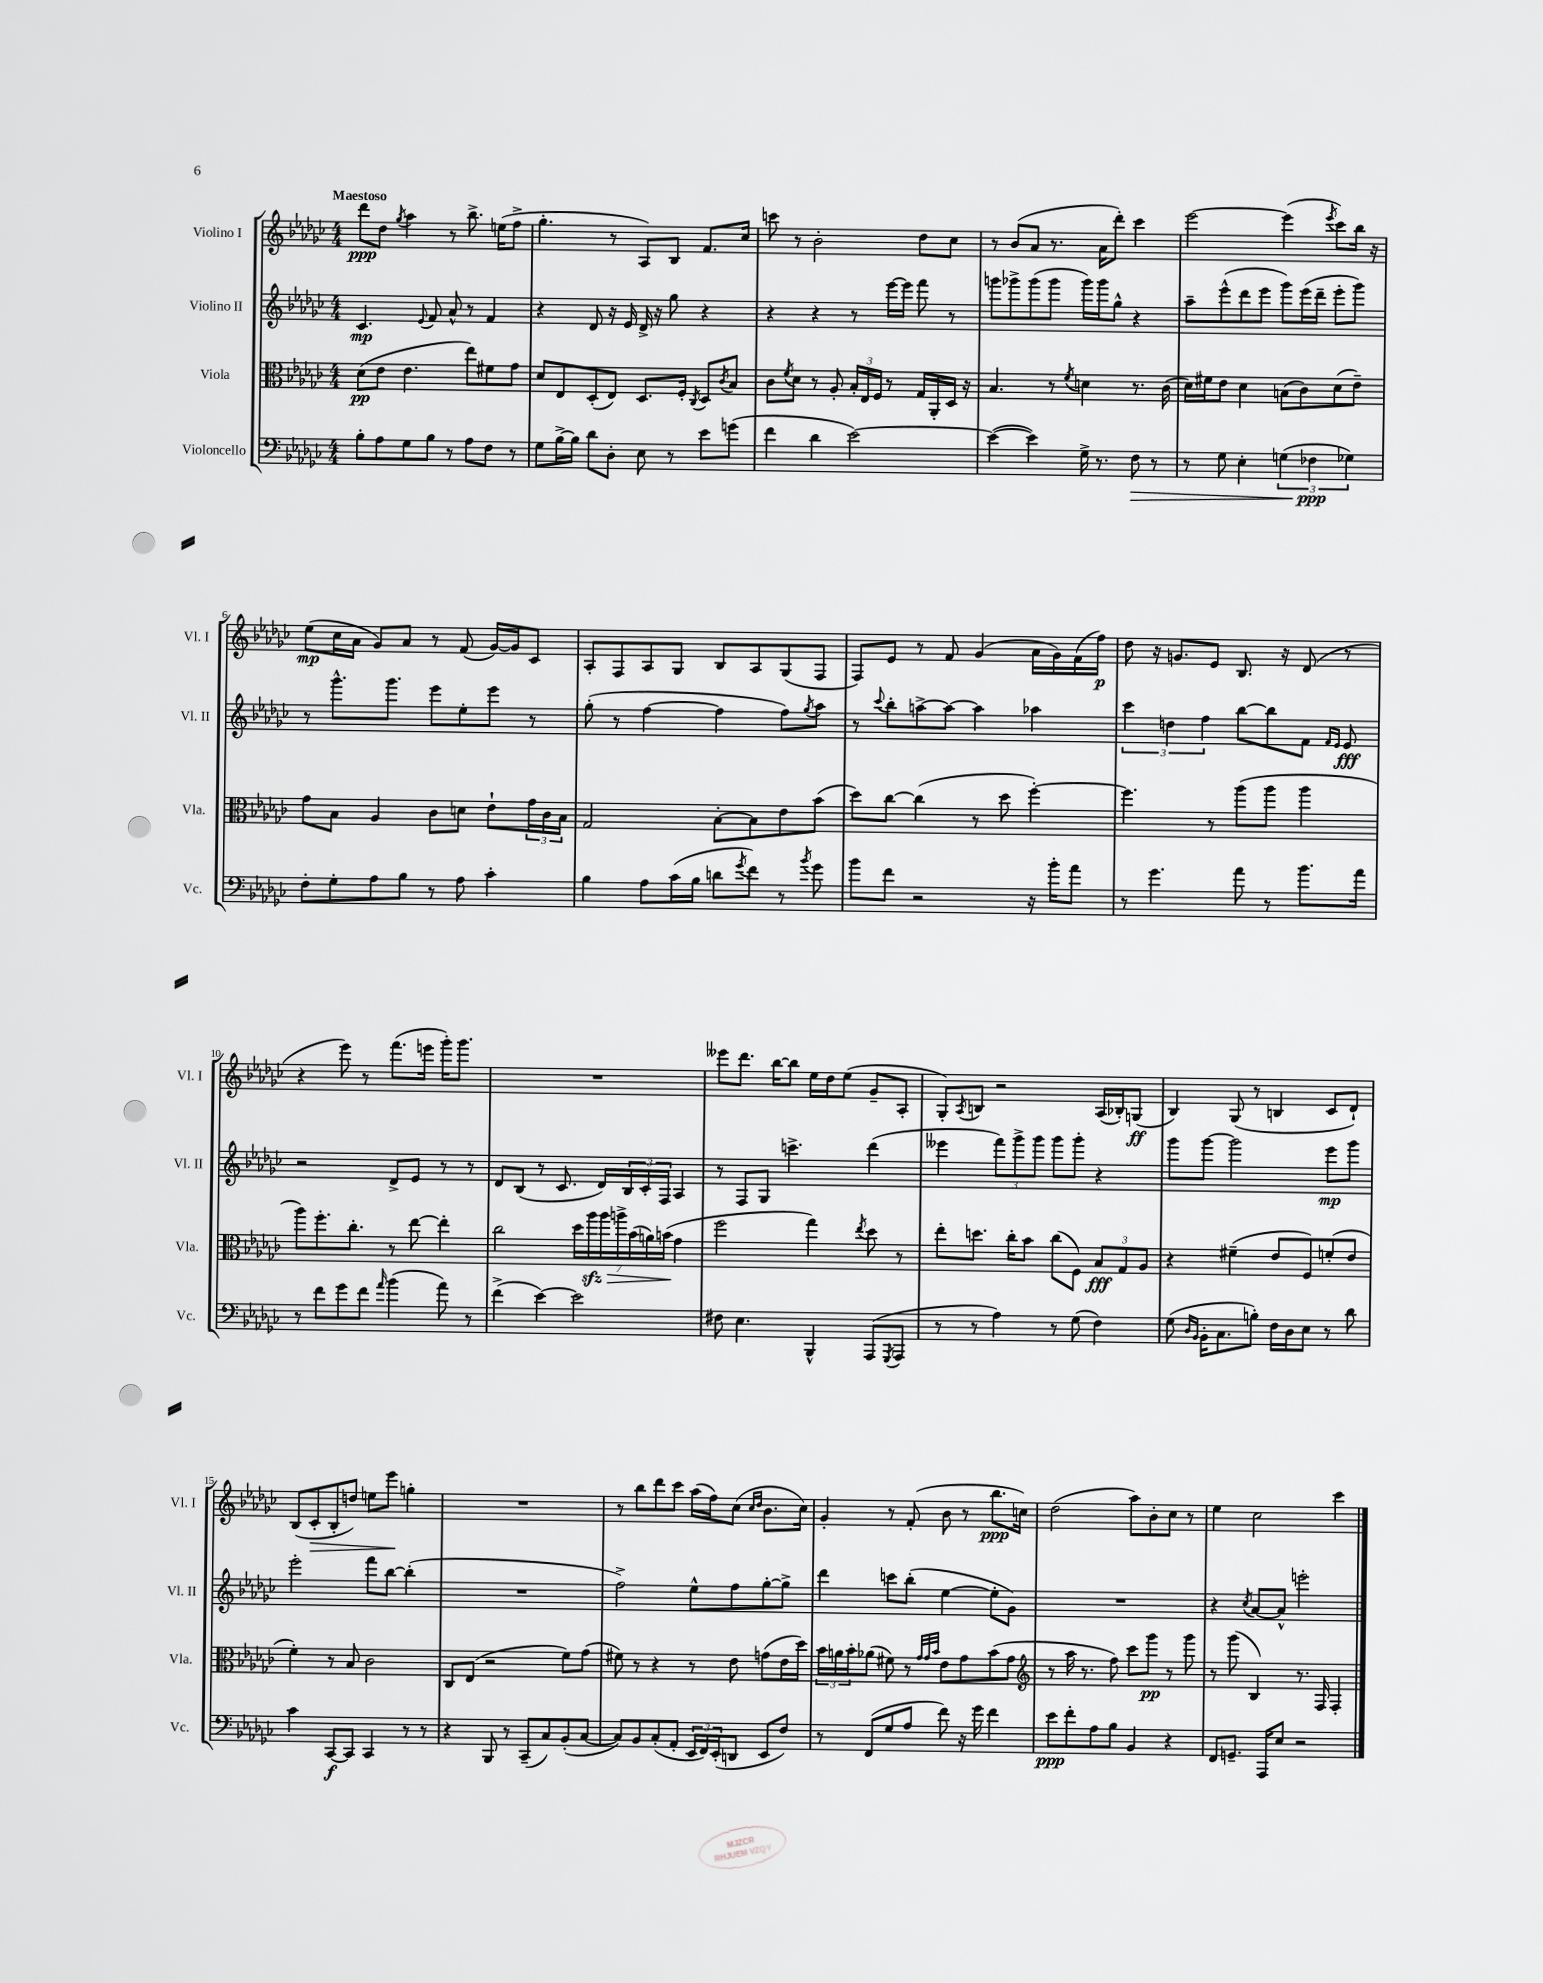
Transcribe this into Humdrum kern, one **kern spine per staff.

**kern	**kern	**kern	**kern
*staff4	*staff3	*staff2	*staff1
*clefF4	*clefC3	*clefG2	*clefG2
*k[b-e-a-d-g-c-]	*k[b-e-a-d-g-c-]	*k[b-e-a-d-g-c-]	*k[b-e-a-d-g-c-]
*M4/4	*M4/4	*M4/4	*M4/4
8B-'	(8d-	4.c-	8ddd-
8A-	8e-	.	8dd-
.	.	.	8qgg-
8G-	4.e-	.	4aa-
.	.	8qqe-	.
8B-	.	8f	.
8r	.	8a-^^	8r
8A-	8ee-)	8r	8.bb-^
8F	8f#	4f	.
.	.	.	(16ee
8r	8g-	.	8ff^
=	=	=	=
8G-	8d-	4r	4.gg-'
[16B-^	8E-	.	.
16B-]	.	.	.
8d-	(8D-'	8d-	.
8D-'	8E-)	16r	8r
.	.	16e-	.
8E-	8.D-	16d-^	8A-)
.	.	16r	.
8r	.	8gg-	8B-
.	16F'	.	.
.	8qC-	.	.
8e-	8D-	4r	8.f
.	8qc-	.	.
(8g	8B-	.	.
.	.	.	16cc-
=	=	=	=
4f	8c-	4r	8ccc
.	8qf	.	.
.	8d-	.	8r
4d-	8r	4r	2b-'
.	8A-'	.	.
[2e-)	24B-'	8r	.
.	24E-	.	.
.	24F	.	.
.	8r	[16eee-	.
.	.	16eee-]	.
.	16G-	8fff	8dd-
.	16AA-'	.	.
.	16D-	8r	8cc-
.	16r	.	.
=	=	=	=
(4e-_	4.B-	8ggg	8r
.	.	8ggg-^	(8b-
4e-])	.	(8ggg-	8a-
.	8r	8ggg-	8.r
.	8qf	.	.
16G-^	4d	16ggg-)	.
8.r	.	16ggg-	16a-
.	.	8gg-^^	8ddd-')
8F	8.r	4r	4ccc-
8r	.	.	.
.	(16c-	.	.
=	=	=	=
8r	16d-)	8aa-~	[2eee-
.	16f#	.	.
8G-	8e-	(8eee-^^	.
4E-'	4d-	8ddd-	.
.	.	8eee-	.
(6G	(8B	8ggg-)	(4eee-]
.	8c-)	(16eee-	.
6F-	.	.	.
.	.	16ddd-~	.
.	.	.	8qeee-
.	(8d-	8eee-'	8ccc-)
6G-)	.	.	.
.	8e-~)	8ggg-)	16bb-
.	.	.	16r
=	=	=	=
8F'	8g-	8r	(8ee-
8G-'	8B-	8.ggg-^^	16cc-
.	.	.	16a-
8A-	4A-	.	8g-)
.	.	8.ggg-	.
8B-	.	.	8a-
8r	8c-	8eee-	8r
8A-	8d	8ee-'	(8f
4c-'	8e-`	8eee-	[16g-)
.	.	.	16g-]
.	24g-	8r	8c-
.	24c-	.	.
.	24B-	.	.
=	=	=	=
4B-	2G-	(8gg-'	8A-'
.	.	8r	8F
8A-	.	[4ff	8A-
(16c-	.	.	8G-
16B-	.	.	.
8d	[8B-'	4ff]	8B-
8qg-	.	.	.
8f)	8B-]	.	8A-
8r	8e-	8ff)	(8G-
8qb-	.	8qgg-	.
8g-	(8b-	8aa-	8F
=	=	=	=
8b-	8dd-)	8r	8F)
.	.	8qqccc-	.
8f	[8cc-	8bb-'	8e-
2r	(4cc-]	[8aa^	8r
.	.	8aa_	8f
.	8r	4aa]	(4g-
.	8dd-	.	.
16r	[4ff')	4aa-	16a-
16b-'	.	.	16g-)
8a-	.	.	(16f
.	.	.	16ff)
=	=	=	=
8r	4.ff]	6ccc-	8dd-
4.g-	.	.	16r
.	.	6dd	.
.	.	.	8.g
.	.	6ff	.
.	8r	.	8e-
8a-	(8aa-	[8bb-	8.B-
8r	8aa-	8bb-]	.
.	.	.	16r
8.b-	4aa-	8f	(8d-
.	.	16qqf	.
.	.	16qqe-	.
.	.	8e-	8r
16a-	.	.	.
=	=	=	=
8r	8aa-)	2r	4r
8f	8.ff'	.	.
8g-	.	.	8eee-)
.	8.cc-'	.	.
8f	.	.	8r
16qqa-	.	.	.
(4b-	8r	8d-^	(8.fff
.	[8ee-	8e-	.
.	.	.	16eee
8a-)	4ee-']	8r	16ggg-')
.	.	.	8.ggg-
8r	.	8r	.
=	=	=	=
(4f^	2cc-	8d-	1r
.	.	(8B-	.
[4e-)	.	8r	.
.	.	8.c-	.
2e-]	28dd-	.	.
.	28aa-	.	.
.	.	16d-)	.
.	28aa-	.	.
.	28aa^	.	.
.	.	24B-	.
.	(28b-	.	.
.	.	24c-'	.
.	28a)	.	.
.	.	24F	.
.	(28b	.	.
.	4g-	4A-	.
=	=	=	=
8F#	2ff	8r	8eee--
4.E-	.	8F	8.ddd-
.	.	8G-	.
.	.	.	[16bb-
.	.	4.ccc^	8bb-]
4BBB-^^	4gg-)	.	16ee-
.	.	.	16dd-
.	.	.	(8ee-
.	8qee-	.	.
(8AAA-	8dd-	(4ddd-	8g-~
8qGGG-	.	.	.
8AAA-	8r	.	8A-'
=	=	=	=
8r	8ee-'	4eee--	8G-')
.	.	.	8qA-
8r	8.dd	.	8B
4A-)	.	12fff)	2r
.	16cc-'	.	.
.	.	12ggg-^	.
.	8b-	.	.
.	.	12ggg-	.
8r	(8cc-	8ggg-	.
(8G-	8F)	8ggg-'	.
4F)	12B-	4r	(16A-
.	.	.	16B-')
.	12G-	.	.
.	.	.	(8G
.	12A-	.	.
=	=	=	=
(8G-	4r	8ggg-	4B-)
16qqD-	.	.	.
16qqBB-	.	.	.
16BB-'	.	[8ggg-	.
8.C-	.	.	.
.	(4f#~	2ggg-]	(8G-
8B')	.	.	8r
16F	8e-	.	4B
16D-	.	.	.
8E-	8F)	.	.
8r	(8f'	8eee-	8c-
8d-	8e-	8ggg-	8d-`)
=	=	=	=
4c-	4f')	2eee-'	(8B-
.	.	.	8c-'
[8CC-	8r	.	8B-'
8CC-]	8B-	.	8dd)
4CC-	2c-	8fff	8ee
.	.	[8bb-	8eee-
8r	.	(4bb-']	4gg'
8r	.	.	.
=	=	=	=
4r	8C-	1r	1r
.	(8E-	.	.
8BBB-	2r	.	.
8r	.	.	.
(8CC-~	.	.	.
8C-)	.	.	.
(8BB-'	8f)	.	.
[8C-	(8g-	.	.
=	=	=	=
8C-])	8f#)	2ff^)	8r
8BB-	8r	.	8bb-
(8C-'	4r	.	8ddd-
8AA-'	.	.	8ccc-
24EE-	8r	8ee-^^	(16aa-
24FF)	.	.	.
.	.	.	16ff)
(24EE-'	.	.	.
8DD	8e-	8ff	(8cc-
.	.	.	16qqcc-
.	.	.	16qqdd-
8EE-	(8g	[8gg-'	8.b-
8F)	16e-	8gg-^]	.
.	16dd-)	.	16cc-)
=	=	=	=
8r	24b-	4ddd-	4g-'
.	24a	.	.
.	24b-'	.	.
(8FF	(8a-	.	.
8G-	8f#)	8ccc	8r
8A-	8r	(8bb-'	(8f'
.	32qqg-	.	.
.	32qqg-	.	.
.	32qqb-	.	.
8f)	8e-	[4ee-	8b-
16r	8g-	.	8r
16g-	.	.	.
4f	(8b-	8ee-']	8.bb-
.	8g-	8g-)	.
.	.	.	16cc)
=	=	=	=
*	*clefG2	*	*
8e-	8r	1r	(2dd-
8f'	16aa-	.	.
.	8.r	.	.
8A-	.	.	.
8B-	8ff)	.	.
4BB-	8ccc-	.	8aa-)
.	8ggg-	.	8b-'
4r	8r	.	8cc-
.	8ggg-	.	8r
=	=	=	=
8FF	8r	4r	4ee-
8.GG~	(8ggg-	.	.
.	.	8qcc-	.
.	4B-)	[8a-	2cc-
16AAA-	.	.	.
8E-	.	8a-^^]	.
2r	8.r	2eee'	.
.	16F	.	.
.	4F'	.	4ccc-
==	==	==	==
*-	*-	*-	*-
